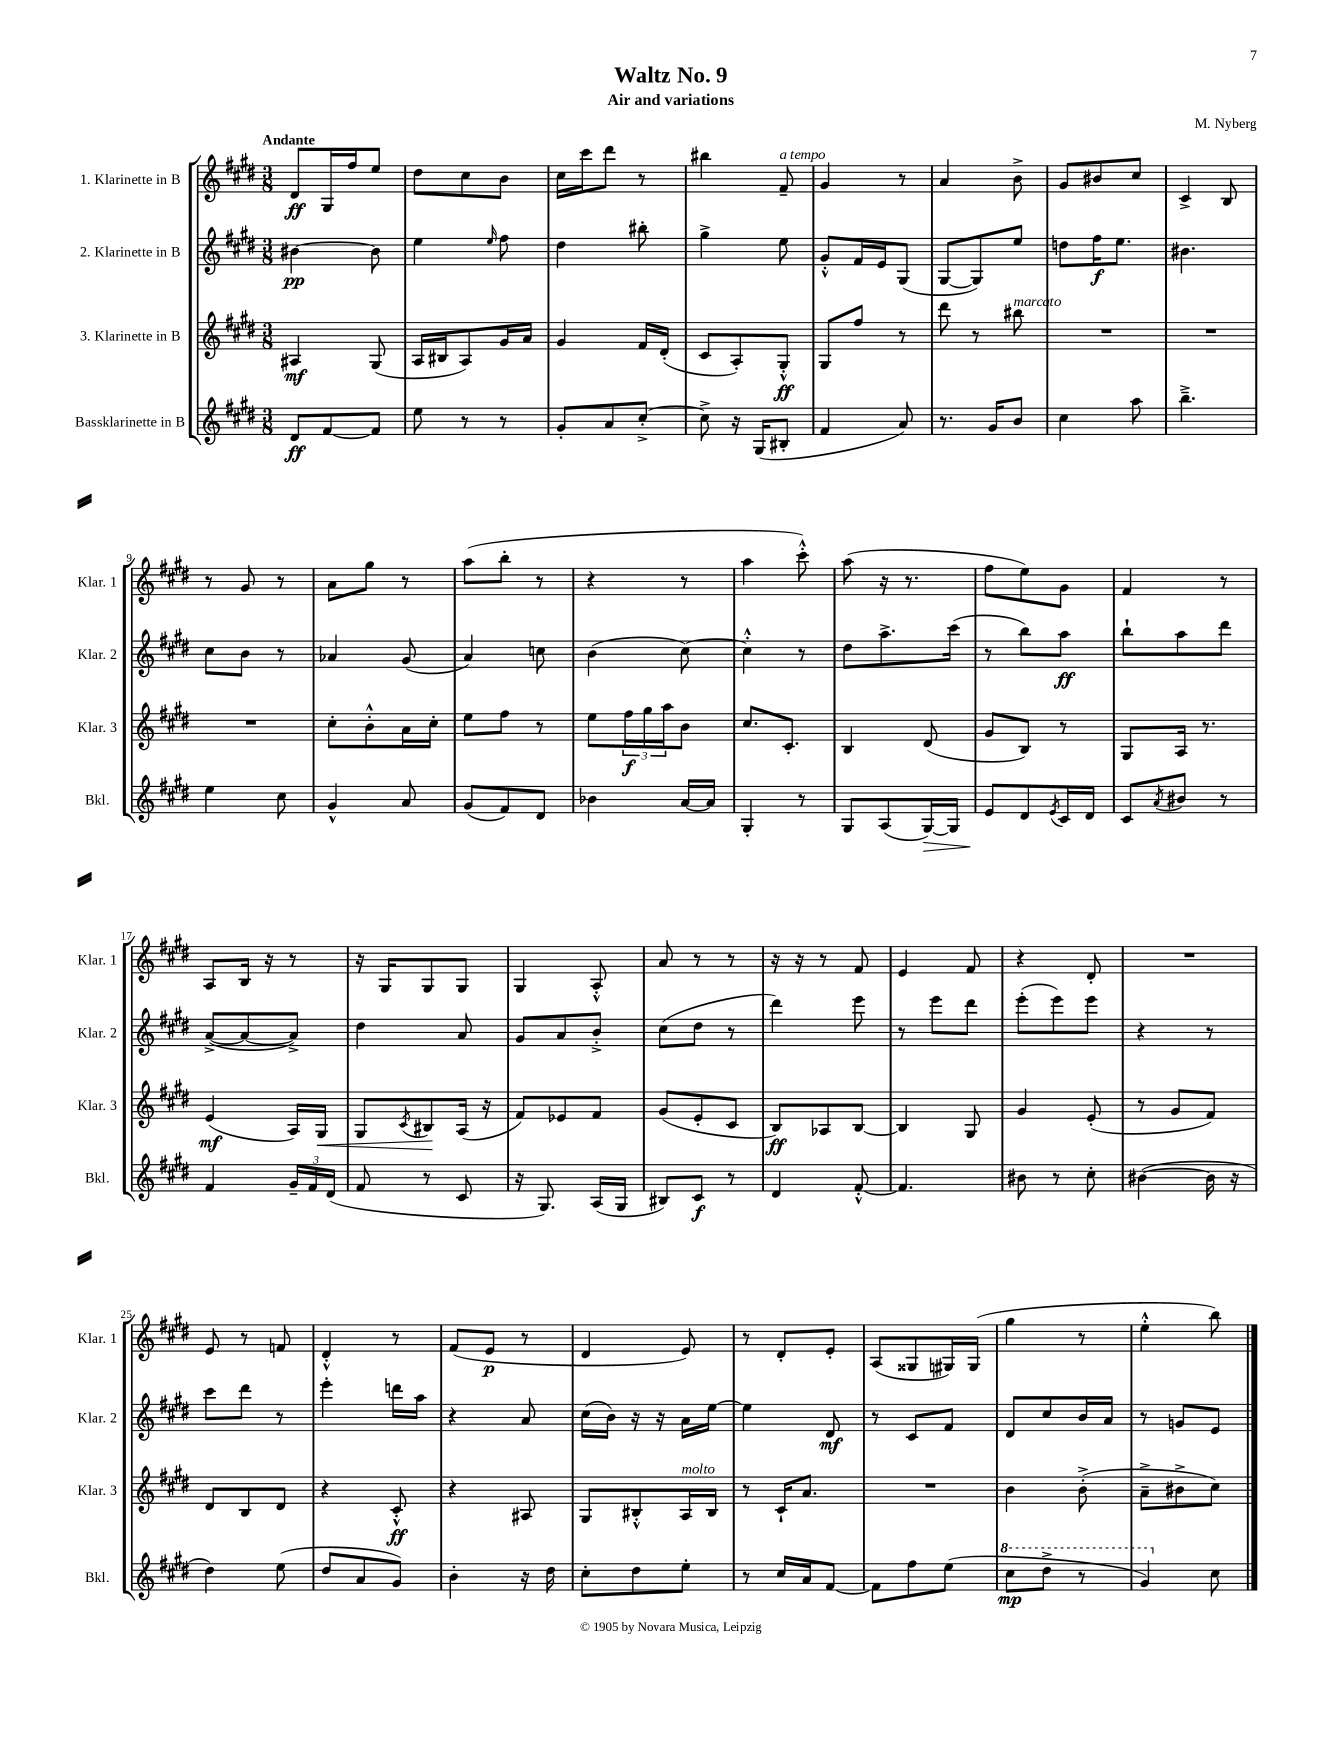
\header { title = "Waltz No. 9" composer = "M. Nyberg" subtitle = "Air and variations" }
<<
\new StaffGroup <<
\new Staff = "s0" \with { instrumentName = "1. Klarinette in B" shortInstrumentName = "Klar. 1" } {
    \clef treble \key e \major \numericTimeSignature \time 3/8 \tempo "Andante"
    dis'8\ff gis16 fis''16 e''8 |
    dis''8 cis''8 b'8 |
    cis''16 cis'''16 dis'''8 r8 |
    bis''4 fis'8--^\markup { \italic "a tempo" } |
    gis'4 r8 |
    a'4 b'8-> |
    gis'8 bis'8 cis''8 |
    cis'4-> b8 |
    r8 gis'8 r8 |
    a'8 gis''8 r8 |
    a''8( b''8-. r8 |
    r4 r8 |
    a''4 cis'''8-.-^) |
    a''8( r16 r8. |
    fis''8 e''8) gis'8 |
    fis'4 r8 |
    a8 b16 r16 r8 |
    r16 gis16 gis8 gis8 |
    gis4 a8-.-^ |
    a'8 r8 r8 |
    r16 r16 r8 fis'8 |
    e'4 fis'8 |
    r4 dis'8-. |
    R4. |
    e'8 r8 f'8 |
    dis'4-.-^ r8 |
    fis'8( e'8\p r8 |
    dis'4 e'8) |
    r8 dis'8-. e'8-. |
    a8( gisis8 gis16) gis16( |
    gis''4 r8 |
    e''4-.-^ b''8) \bar "|." |
}
\new Staff = "s1" \with { instrumentName = "2. Klarinette in B" shortInstrumentName = "Klar. 2" } {
    \clef treble \key e \major \numericTimeSignature \time 3/8
    bis'4~\pp bis'8 |
    e''4 \grace { e''16 } fis''8 |
    dis''4 bis''8-. |
    gis''4-> e''8 |
    gis'8-.-^ fis'16 e'16 gis8( |
    gis8~ gis8) e''8 |
    d''8 fis''16\f e''8. |
    bis'4. |
    cis''8 b'8 r8 |
    aes'4 gis'8( |
    a'4) c''8 |
    b'4( cis''8~) |
    cis''4-.-^ r8 |
    dis''8 a''8.-> cis'''16( |
    r8 b''8) a''8\ff |
    b''8-! a''8 dis'''8 |
    a'8~->( a'8~ a'8->) |
    dis''4 a'8 |
    gis'8 a'8 b'8-.-> |
    cis''8( dis''8 r8 |
    dis'''4) e'''8 |
    r8 e'''8 dis'''8 |
    e'''8-.( e'''8) e'''8 |
    r4 r8 |
    cis'''8 dis'''8 r8 |
    e'''4-. d'''16 a''16 |
    r4 a'8 |
    cis''16( b'16) r16 r16 a'16 e''16~ |
    e''4 dis'8\mf |
    r8 cis'8 fis'8 |
    dis'8 cis''8 b'16 a'16 |
    r8 g'8 e'8 \bar "|." |
}
\new Staff = "s2" \with { instrumentName = "3. Klarinette in B" shortInstrumentName = "Klar. 3" } {
    \clef treble \key e \major \numericTimeSignature \time 3/8
    ais4\mf gis8( |
    a16 bis16 a8) gis'16 a'16 |
    gis'4 fis'16 dis'16-.( |
    cis'8 a8-.) gis8-.-^\ff |
    gis8 fis''8 r8 |
    dis'''8 r8 bis''8^\markup { \italic "marcato" } |
    R4. |
    R4. |
    R4. |
    cis''8-. b'8-.-^ a'16 cis''16-. |
    e''8 fis''8 r8 |
    e''8 \tuplet 3/2 { fis''16\f gis''16 a''16 } b'8 |
    cis''8. cis'8.-. |
    b4 dis'8( |
    gis'8 b8) r8 |
    gis8 a16 r8. |
    e'4\mf( a16) gis16\< |
    gis8 \acciaccatura { cis'8 } bis8\! a16( r16 |
    fis'8) ees'8 fis'8 |
    gis'8( e'8-. cis'8 |
    b8\ff) aes8 b8~ |
    b4 gis8 |
    gis'4 e'8-.( |
    r8 gis'8 fis'8) |
    dis'8 b8 dis'8 |
    r4 cis'8-.-^\ff |
    r4 ais8 |
    gis8 bis8-.-^ a16^\markup { \italic "molto" } bis16 |
    r8 cis'16-! a'8. |
    R4. |
    b'4 b'8-.->( |
    a'8---> bis'8-> cis''8) \bar "|." |
}
\new Staff = "s3" \with { instrumentName = "Bassklarinette in B" shortInstrumentName = "Bkl." } {
    \clef treble \key e \major \numericTimeSignature \time 3/8
    dis'8\ff fis'8~ fis'8 |
    e''8 r8 r8 |
    gis'8-. a'8 cis''8~-.-> |
    cis''8-> r16 gis16( bis8-. |
    fis'4 a'8) |
    r8. gis'16 b'8 |
    cis''4 a''8 |
    b''4.---> |
    e''4 cis''8 |
    gis'4-^ a'8 |
    gis'8( fis'8) dis'8 |
    bes'4 a'16~ a'16 |
    gis4-. r8 |
    gis8 a8( gis16~\>) gis16 |
    e'8\! dis'8 \acciaccatura { e'8 } cis'16 dis'16 |
    cis'8 \acciaccatura { a'8 } bis'8 r8 |
    fis'4 \tuplet 3/2 { gis'16-- fis'16 dis'16( } |
    fis'8 r8 cis'8 |
    r16 gis8.) a16( gis16 |
    bis8) cis'8\f r8 |
    dis'4 fis'8~-.-^ |
    fis'4. |
    bis'8 r8 cis''8-. |
    bis'4~( bis'16 r16 |
    dis''4) e''8( |
    dis''8 a'8 gis'8) |
    b'4-. r16 dis''16 |
    cis''8-. dis''8 e''8-. |
    r8 cis''16 a'16 fis'8~ |
    fis'8 fis''8 e''8( |
    \ottava #1 cis'''8\mp dis'''8-> r8 |
    gis''4) \ottava #0 cis''8 \bar "|." |
}
>>
>>
